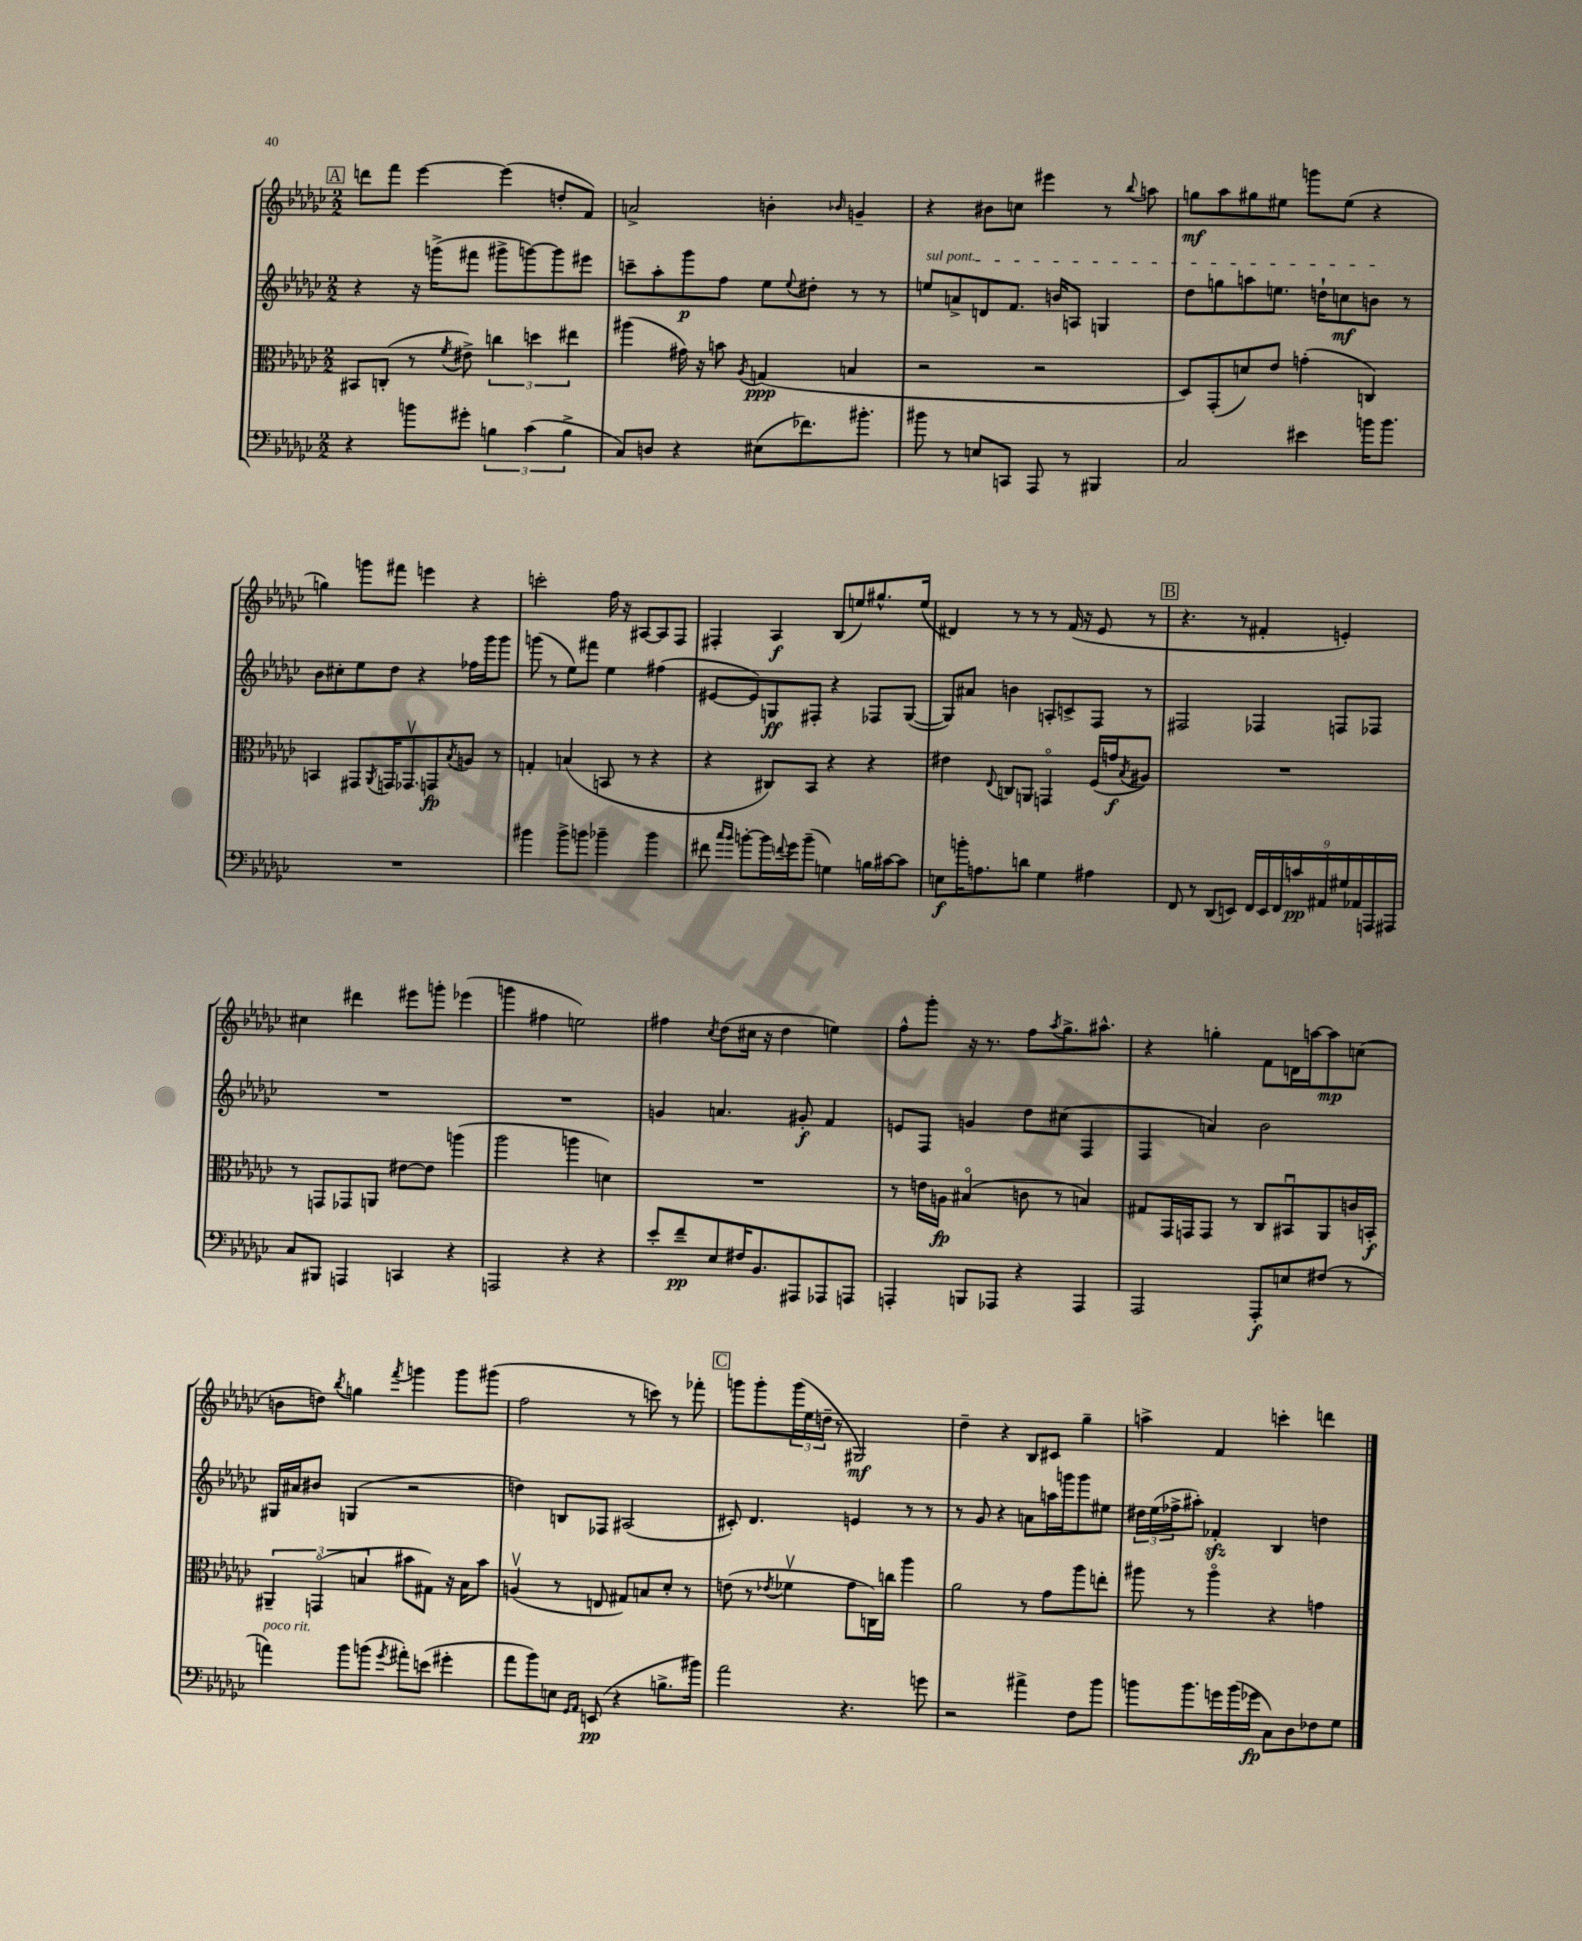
<<
\new StaffGroup <<
\new Staff = "s0" {
    \clef treble \key ges \major \numericTimeSignature \time 2/2
    \mark \markup { \box "A" } d'''8 f'''8 ees'''4~ ees'''4( d''8-. f'8) |
    a'2-> b'4-. \grace { bes'16 } g'4-- |
    r4 bis'8 c''8 eis'''4 r8 \appoggiatura { bes''8 } a''8 |
    g''8\mf aes''8 gis''8 eis''8 g'''8 eis''8( r4 |
    g''4) g'''8 fis'''8 e'''4 r4 |
    c'''2-. f''16 r16 ais8~ ais8 f8 |
    fis4-. aes4\f bes8( e''8) gis''8.-^ e''16( |
    dis'4) r8 r8 r8 f'16( r16 ees'8 r8 |
    \mark \markup { \box "B" } r4. r8 fis'4-. e'4-.) |
    cis''4 dis'''4 eis'''8 g'''8-. ees'''4( |
    g'''4 fis''4 e''2) |
    fis''4 \acciaccatura { ces''8 } des''8( cis''16 r16 des''4 e''4) |
    f''8-^ ges'''8-. r16 r8. f''8 \acciaccatura { aes''8 } ges''8.-> ais''8.-^ |
    r4 g''4-. f'8 d'16 a''16~ a''8\mp c''8( |
    b'8 d''8) \acciaccatura { bes''8 } g''4 \acciaccatura { f'''8 } g'''4 g'''8 gis'''8( |
    f''2 r8 c'''8) r8 fes'''8-. |
    \mark \markup { \box "C" } g'''8 g'''8-. \tuplet 3/2 { g'''16( ees''16 d''16-- } r8 gis2\mf) |
    des''4-- r4 bes8 cis'8 ges''4-- |
    a''4-> f'4 c'''4-. d'''4 \bar "|." |
}
\new Staff = "s1" {
    \clef treble \key ges \major \numericTimeSignature \time 2/2
    \mark \markup { \box "A" } r4 r16 g'''16->( fis'''8 gis'''8-> g'''8~) g'''8 eis'''8 |
    c'''8-- aes''8-. ges'''8\p f''8 ees''8 \appoggiatura { ees''8 } dis''8-. r8 r8 |
    \once \override TextSpanner.bound-details.left.text = \markup { \italic "sul pont." } e''8\startTextSpan a'8-> d'8 f'8. b'16 a8 g4 |
    des''8 g''8 a''8 e''8. d''16-! c''8\mf b'8\stopTextSpan r8 |
    bes'8 cis''8-. ees''8 des''8 r4 fes''16 ges'''16 ges'''8 |
    g'''8( r8 ees''8) fis'''8 ees''4 fis''4( |
    eis'8~ eis'8) g8\ff fis8-. r4 fes8 g8~( |
    g8) ais'8 b'4 a8-. c'8-> f8 r8 |
    \mark \markup { \box "B" } fis2 fes4 f8 fes8 |
    R1 |
    R1 |
    g'4 a'4. gis'8-.\f f'4 |
    e'8 f8 g'4 des''8 cis''8( f4 |
    f4 a'4) bes'2 |
    gis16 ais'16 bis'8 g4( r2 |
    d''4) b8 fes8 ais2( |
    \mark \markup { \box "C" } cis'8-.) des'4. e'4 r8 r8 |
    r8 ges'8 r4 a'8 a''16 g'''16 g'''8 eis''8 |
    \tuplet 3/2 { dis''16 ees''16( fes''16-> } ais''8-.) fes'4-.\sfz bes4 d''4 \bar "|." |
}
\new Staff = "s2" {
    \clef alto \key ges \major \numericTimeSignature \time 2/2
    \mark \markup { \box "A" } bis,8 c8-.( r8 \acciaccatura { f'8 } eis'8->) \tuplet 3/2 { c''4 d''4 eis''4 } |
    ais''4( gis'16) r16 b'8 \acciaccatura { aes8 } g4\ppp( b4 |
    r2 r2 |
    des8) ges,8-.( d'8) ees'8 g'4-.( c4) |
    b,4 gis,8 \acciaccatura { aes,8 } g,16 ges,8.\upbow g,8\fp \acciaccatura { bes8 } a8 r8 |
    g4-. b4( b,8 r8 r4 |
    r4 cis8) bes,8 r4 r4 |
    eis'4 \appoggiatura { ees8 } c8 a,8 g,4\flageolet f16( g'16\f \acciaccatura { bes8 } ais8) |
    \mark \markup { \box "B" } R1 |
    r8 g,8 ges,8 a,8 eis'8~ eis'8 a''4( |
    aes''2 a''4 d'4) |
    R1 |
    r8 e'16 a16\fp bis4\flageolet( c'8 r8 b4) |
    gis8 ges,16 g,16 g,8 r8 ces8 bis,8\downbow aes,8 c'16 b,16-.\f |
    \tuplet 3/2 { ais,4-- g,4\flageolet( b4 } bis'8 gis8) r16 b16 bis'8 |
    a4\upbow( r8 e8 gis8) b8 des'8-. r8 |
    \mark \markup { \box "C" } e'8( r8 \acciaccatura { ees'8 } fes'4\upbow ges'8 c16) c''16 aes''4 |
    aes'2 r8 ges'8 aes''8 e''8-. |
    ais''8 r8 ais''4\flageolet r4 g'4 \bar "|." |
}
\new Staff = "s3" {
    \clef bass \key ges \major \numericTimeSignature \time 2/2
    \mark \markup { \box "A" } r4 b'8 gis'8-. \tuplet 3/2 { b4 ces'4( b4-> } |
    ces8) d8 r4 eis8( fes'8.) bis'8.-. |
    bis'8 r8 e8 c,8 aes,,8 r8 bis,,4 |
    ces2 eis'4 b'16 b'8. |
    R1 |
    bis'4 bis'8-> b'8 bes'4-- bes'4 |
    fis'8 \grace { ces''16 bes'16 } b'8~-. b'16 \appoggiatura { f'8 } ges'16 b'8--( g4) b16 cis'16~ cis'8 |
    e8\f b'16-. a8. d'8 ges4 ais4 |
    \mark \markup { \box "B" } f,8 r8 des,8( e,8) \tuplet 9/8 { f,16 e,16 f,16 c'16\pp ais,16 gis16 aes,16 a,,16 ais,,16 } |
    ces8 bis,,8 a,,4 c,4 r4 |
    a,,2 r4 r4 |
    ees'8-. f'8--\pp ees8 fis16 bes,8. ais,,8 aes,,8 a,,8 |
    a,,4-. b,,8 aes,,8 r4 aes,,4 |
    aes,,2 aes,,8-.\f e8 fis8( r8 |
    a'4^\markup { \italic "poco rit." }) bes'8 b'8( \acciaccatura { ges'8 } ais'8-.) e'8( gis'4-. |
    aes'8 bes'8) e8 \grace { ges,16 aes,16 } e,8\pp( r4 b8.-> bis'16) |
    \mark \markup { \box "C" } aes'2 r4. g'8 |
    r2 ais'4-> f8 bes'8 |
    b'8 b'8. g'16 b'16( ges'16\fp ces8) des8 fes8 ges8 \bar "|." |
}
>>
>>
\layout { \context { \Score \remove "Bar_number_engraver" } }
